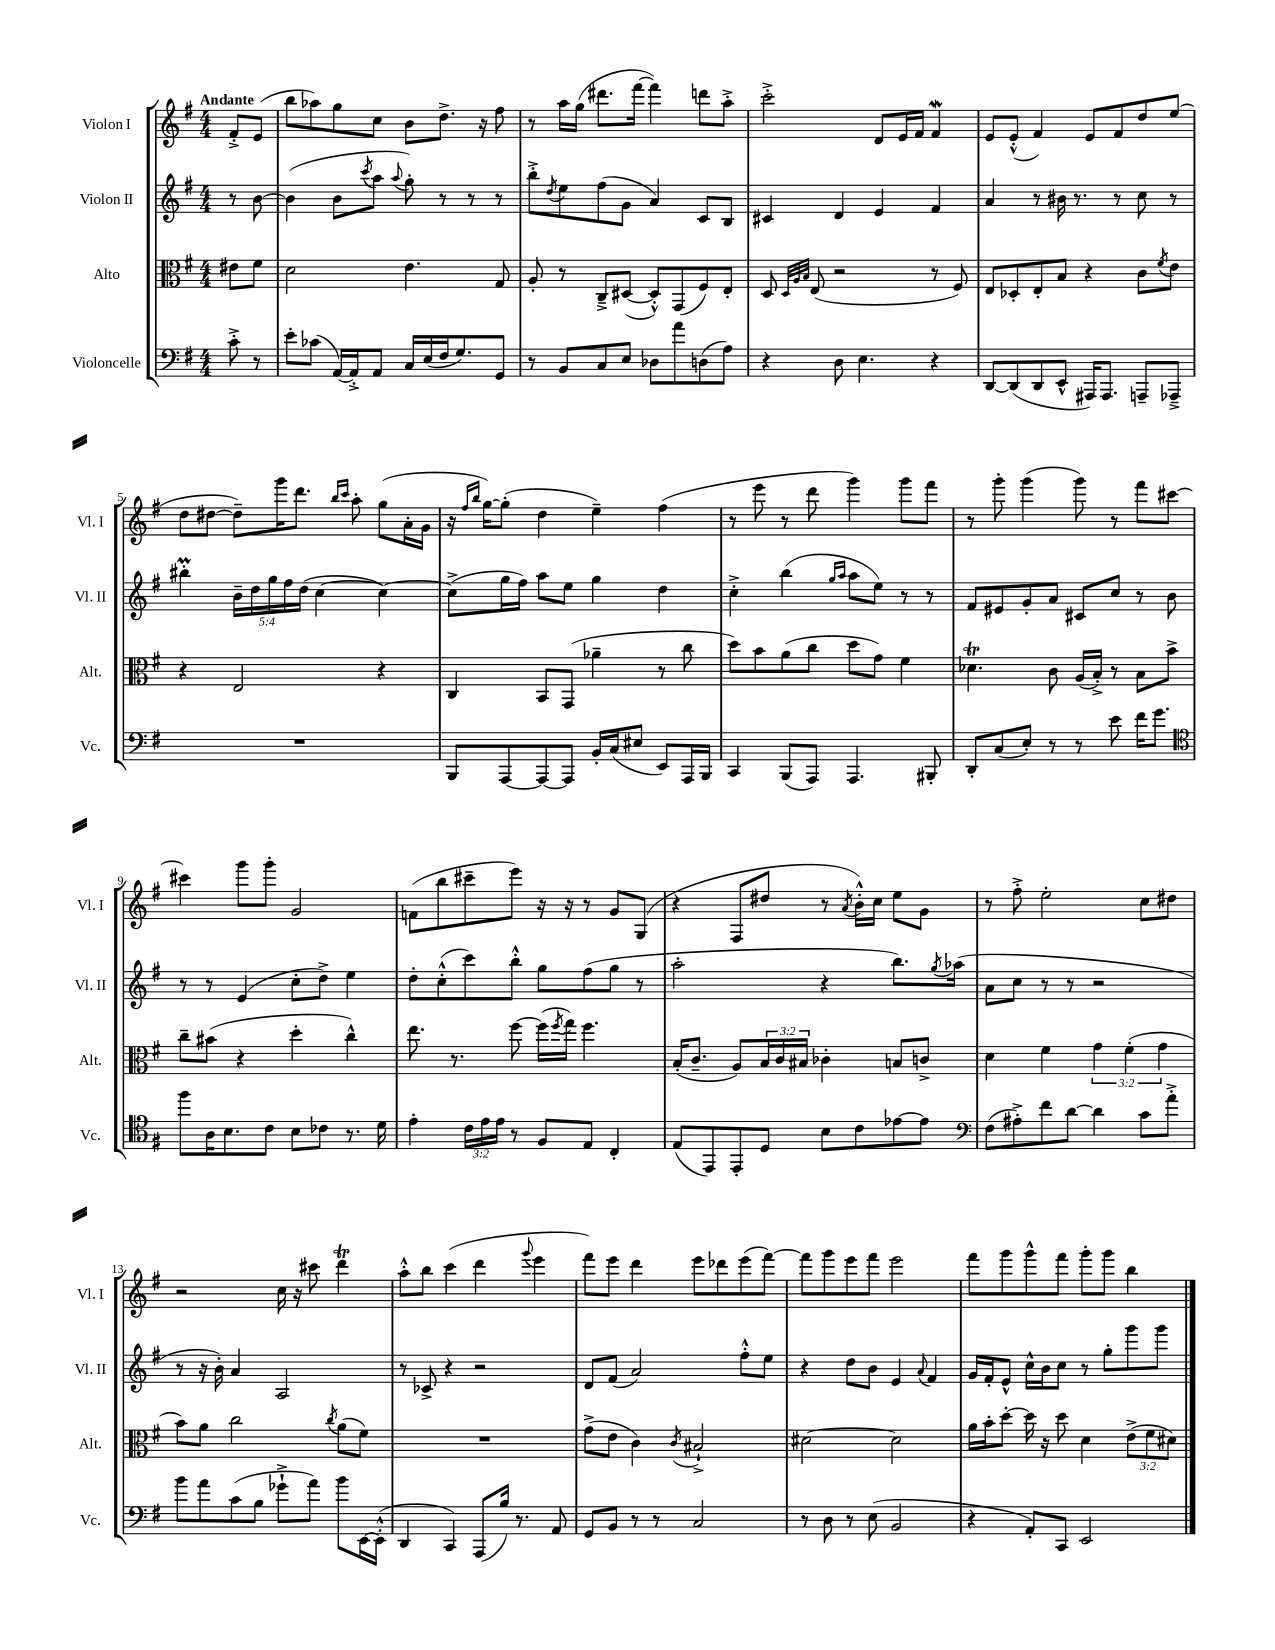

**kern	**kern	**kern	**kern
*staff4	*staff3	*staff2	*staff1
*clefF4	*clefC3	*clefG2	*clefG2
*k[f#]	*k[f#]	*k[f#]	*k[f#]
*M4/4	*M4/4	*M4/4	*M4/4
8c'^	8e#	8r	8f#'^
8r	8f#	[8b	(8e
=	=	=	=
8e'	2d	(4b]	8bb
(8c-	.	.	8aa-)
[16AA)	.	8b	8gg
16AA'^]	.	.	.
.	.	8qccc	.
8AA	.	8aa	8cc
.	.	8qqaa	.
16C	4.e	8gg')	8b
(16E	.	.	.
16F#	.	8r	8.dd^
8.G)	.	.	.
.	.	8r	.
.	.	.	16r
8GG	8G	8r	8ff#
=	=	=	=
8r	8A'	8bb'^	8r
.	.	8qdd	.
8BB	8r	8ee	16aa
.	.	.	(16gg
8C	8C~^	(8ff#	8.ddd#
8E	([8D#	8g	.
.	.	.	[16fff#
8D-	8D#'^^])	4a)	4fff#])
8a	(8GG	.	.
(8D	8F#)	8c	8ddd
8A)	8E'	8B	8aa'^
=	=	=	=
4r	8D	4c#	2ccc'^
.	32qqD	.	.
.	32qqA	.	.
.	32qqB	.	.
.	(8E	.	.
8D	2r	4d	.
4.E	.	.	.
.	.	4e	8d
.	.	.	16e
.	.	.	16f#
4r	8r	4f#	4f#
.	8F#)	.	.
=	=	=	=
[8DD	8E	4a	8e
(8DD]	8D-'	.	(8e'^^
8DD	8E'	8r	4f#)
8EE^^	8B	16b#	.
.	.	8.r	.
16AAA#)	4r	.	8e
8.AAA#	.	.	.
.	.	8r	8f#
8AAA~	8c	8cc	8dd
.	8qf#	.	.
8AAA-~^	8e	8r	(8ee
=	=	=	=
1r	4r	4bb#'	8dd
.	.	.	[8dd#
.	2E	20b~	8dd#~])
.	.	20dd	.
.	.	20gg	.
.	.	.	16ggg
.	.	20ff#	.
.	.	.	8.ddd
.	.	(20dd	.
.	.	[4cc	.
.	.	.	16qqbb
.	.	.	16qqccc
.	.	.	8aa'
.	4r	4cc_)	(8gg
.	.	.	16a'
.	.	.	16g
=	=	=	=
8BBB	4C	(8cc^]	16r
.	.	.	16qqff#
.	.	.	16qqbb
.	.	.	[16gg)
[8AAA	.	16gg	(8gg']
.	.	16ff#)	.
8AAA_	8BB	8aa	4dd
8AAA]	(8GG	8ee	.
16BB'	4a-~	4gg	4ee~)
(16C	.	.	.
8E#	.	.	.
8EE)	8r	4dd	(4ff#
16AAA	8cc	.	.
16BBB	.	.	.
=	=	=	=
4CC	8dd)	4cc'^	8r
.	8b	.	8eee
(8BBB	(8a	(4bb	8r
8AAA)	8cc	.	8ddd
.	.	16qqgg	.
.	.	16qqaa	.
4.AAA	8dd	8aa	4ggg)
.	8g)	8ee)	.
.	4f#	8r	8ggg
8BBB#'	.	8r	8fff#
=	=	=	=
8DD'	4.d-	8f#	8r
(8C	.	8e#	8ggg'
8E')	.	8g'	(4ggg
8r	8c	8a	.
8r	(16A	8c#	8ggg)
.	16B'^)	.	.
8e	8r	8cc	8r
16f#	8B	8r	8fff#
8.g	.	.	.
.	8b^	8b	[8ccc#
=	=	=	=
*clefC4	*	*	*
8ff#	8cc~	8r	4ccc#]
16A	(8b#	8r	.
8.B	.	.	.
.	4r	(4e	8ggg
8c	.	.	8ggg'
8B	4dd'	8cc'	2g
8c-	.	8dd^)	.
8.r	4cc^^)	4ee	.
16d	.	.	.
=	=	=	=
4e'	8.ee	8dd'	(8f
.	.	(8cc'^^	8bb
.	8.r	.	.
24c	.	8ccc)	8ccc#~
24e	.	.	.
24e	.	.	.
8r	[8ff#	8bb'^^	8eee)
8F#	(16ff#]	8gg	16r
.	8qff#	.	.
.	16gg)	.	16r
8E	4.ff#	(8ff#	8r
4C'	.	8gg	8g
.	.	8r	(8G
=	=	=	=
(8E	(16B'	2aa'	4r
.	8.c~	.	.
8EE)	.	.	.
8EE'	8A)	.	8F#
8D	24B	.	8dd#
.	24c	.	.
.	24B#	.	.
8B	4c-'	4r	8r
.	.	.	8qa
8c	.	.	16b'^^)
.	.	.	16cc
[8e-	8B	8.bb)	8ee
8e-]	8c^	.	8g
.	.	8qgg	.
.	.	(16aa-	.
=	=	=	=
*clefF4	*	*	*
(8F#	4d	8a	8r
8A#'^)	.	8cc	8ff#'^
8f#	4f#	8r	2ee'
[8d	.	8r	.
4d]	6g	2r	.
.	(6f#'	.	.
8c	.	.	8cc
.	6g	.	.
8a'^	.	.	8dd#
=	=	=	=
8b	8b)	8r	2r
8a	8a	16r	.
.	.	16b')	.
(8c	2cc	4a	.
8B	.	.	.
8g-`^	.	2A	16cc
.	.	.	16r
8a)	.	.	8ccc#
.	8qcc	.	.
8b	(8a	.	4ddd
[16EE	8f#)	.	.
(16EE'^^]	.	.	.
=	=	=	=
4DD	1r	8r	8aa'^^
.	.	8c-^	8bb
4CC)	.	4r	(4ccc
(8AAA	.	2r	4ddd
16B)	.	.	.
8.r	.	.	.
.	.	.	8qqggg
.	.	.	4eee
8AA	.	.	.
=	=	=	=
8GG	(8g^	8d	8fff#)
8BB	8e	(8f#	8eee
8r	4c)	2a)	4ddd
8r	.	.	.
.	8qc	.	.
2C	2B#`^	.	8eee
.	.	.	8ddd-
.	.	8ff#'^^	(8eee
.	.	8ee	[8fff#)
=	=	=	=
8r	[2d#	4r	8fff#]
8D	.	.	8ggg
8r	.	8dd	8eee
(8E	.	8b	8fff#
2BB	2d#]	4e	2eee
.	.	8qqa	.
.	.	4f#	.
=	=	=	=
4r	16a	16g	8fff#
.	16b'	16f#'	.
.	[8dd'	8e^^	8ggg
8AA')	16dd]	16cc^^	8ggg^^
.	16r	16b	.
8CC	8dd	8cc	8fff#
2EE	4d	8r	8ggg'
.	.	8gg'	8ggg
.	(12e^	8ggg	4bb
.	12f#	.	.
.	.	8ggg	.
.	12d#)	.	.
==	==	==	==
*-	*-	*-	*-
